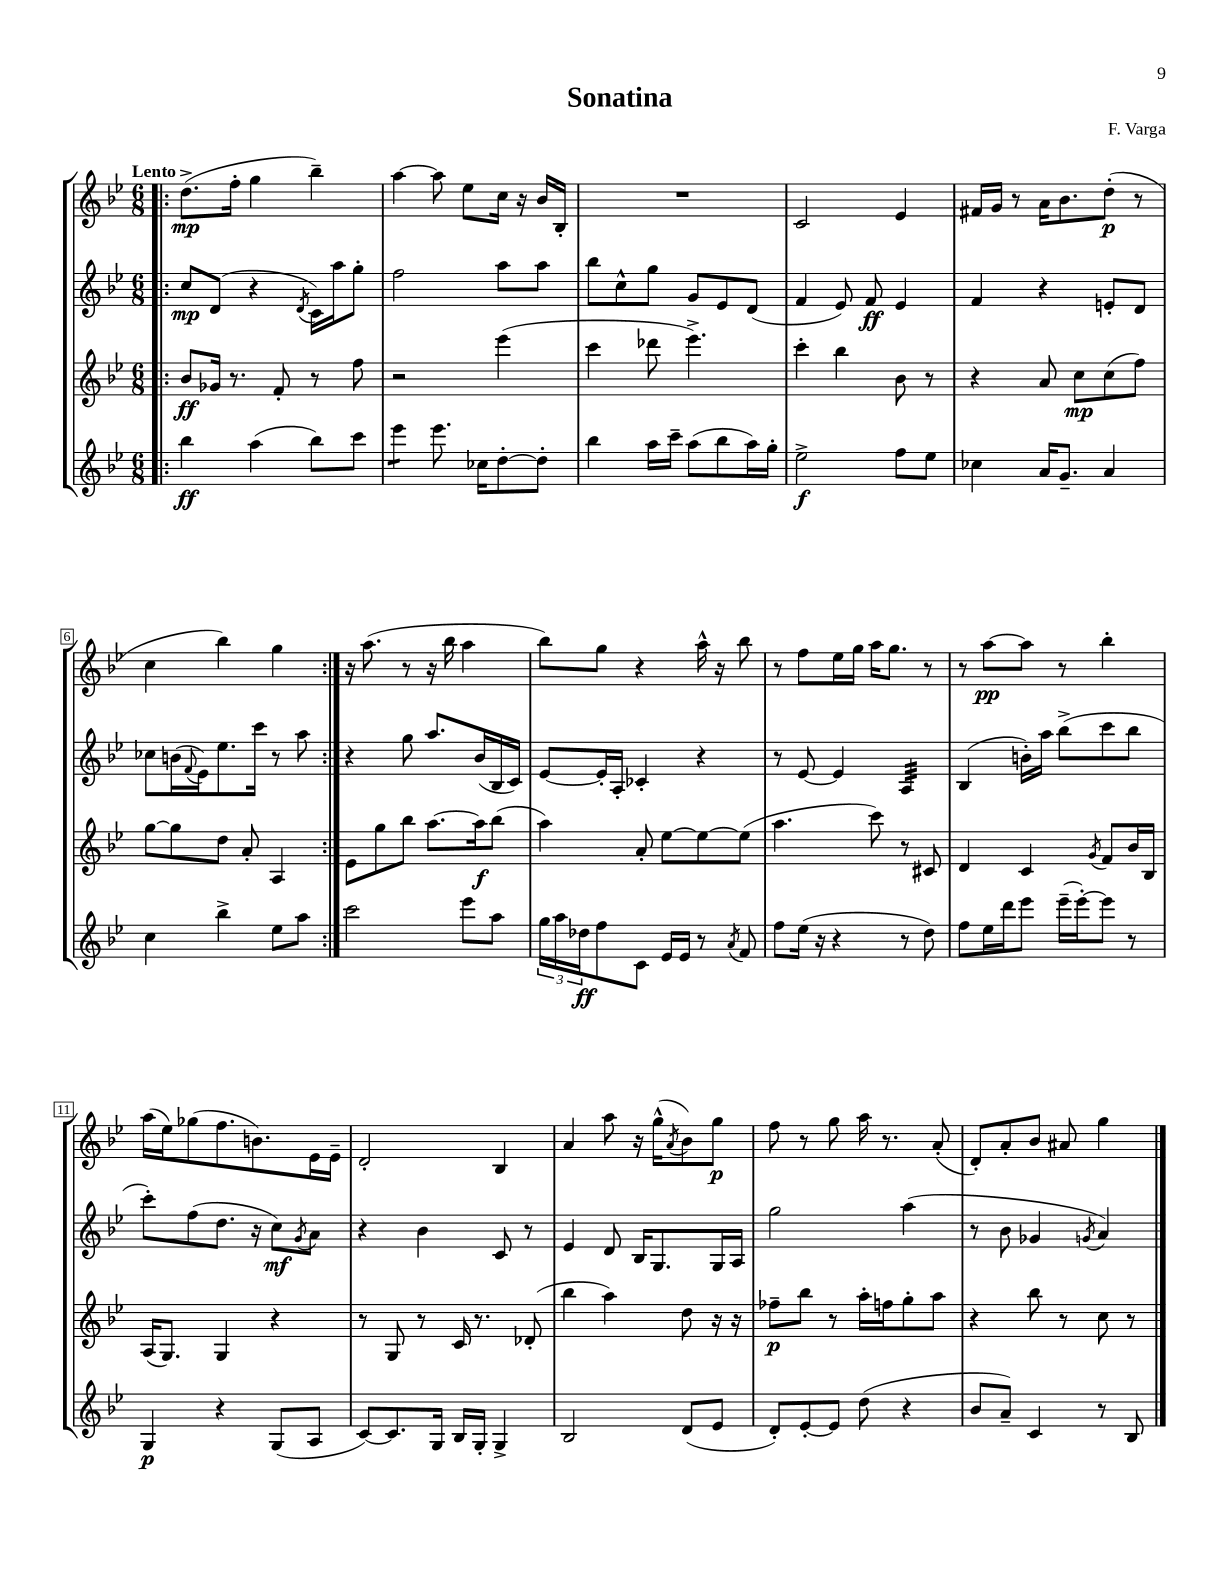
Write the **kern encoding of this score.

**kern	**kern	**kern	**kern
*staff4	*staff3	*staff2	*staff1
*clefG2	*clefG2	*clefG2	*clefG2
*k[b-e-]	*k[b-e-]	*k[b-e-]	*k[b-e-]
*M6/8	*M6/8	*M6/8	*M6/8
=!|:	=!|:	=!|:	=!|:
4bb-\	8b-/L	8cc/L	(8.dd^\L
.	16g-/Jk	(8d/J	.
.	8.r	.	16ff'\Jk
(4aa\	.	4r	4gg\
.	8f'/	.	.
.	.	8qd/	.
8bb-\L)	8r	16c\LL)	4bb-~\)
.	.	16aa\J	.
8ccc\J	8ff\	8gg'\J	.
=	=	=	=
4eee-\	2r	2ff\	[4aa\
8.eee-\	.	.	8aa\]
.	.	.	8ee-\L
16cc-\LK	.	.	.
[8dd'\	(4eee-\	8aa\L	16cc\Jk
.	.	.	16r
8dd'\]J	.	8aa\J	16b-/LL
.	.	.	16B-'/JJ
=	=	=	=
4bb-\	4ccc\	8bb-\L	2.r
.	.	8cc^^\	.
16aa\LL	8ddd-\	8gg\J	.
16ccc~\JJ	.	.	.
(8aa\L	4.eee-^\)	8g/L	.
8bb-\	.	8e-/	.
16aa\L)	.	(8d/J	.
16gg'\JJ	.	.	.
=	=	=	=
2ee-^\	4ccc'\	4f/	2c/
.	4bb-\	8e-/)	.
.	.	8f/	.
8ff\L	8b-\	4e-/	4e-/
8ee-\J	8r	.	.
=	=	=	=
4cc-\	4r	4f/	16f#/LL
.	.	.	16g/JJ
.	.	.	8r
16a/LK	8a/	4r	16a\LK
8.g~/J	.	.	8.b-\
.	8cc\L	.	.
4a/	(8cc\	8e'/L	(8dd'\J
.	8ff\J)	8d/J	8r
=	=	=	=
4cc\	[8gg\L	8cc-\L	4cc\
.	8gg\]	(16b\L	.
.	.	8qqf/	.
.	.	16e-\J)	.
4bb-^\	8dd\J	8.ee-\	4bb-\)
.	8a'/	.	.
.	.	16ccc\Jk	.
8ee-\L	4A/	8r	4gg\
8aa\J	.	8aa\	.
=:|!	=:|!	=:|!	=:|!
2ccc\	8e-\L	4r	16r
.	.	.	(8.aa\
.	8gg\	.	.
.	8bb-\J	8gg\	8r
.	[8.aa\L	8.aa/L	16r
.	.	.	16bb-\
8eee-\L	.	.	4aa\
.	16aa\]k	(16b-/L	.
8aa\J	(8bb-\J	16B-/	.
.	.	16c/JJ)	.
=	=	=	=
24gg\LL	4aa\)	[8e-/L	8bb-\L)
24aa\	.	.	.
24dd-\J	.	.	.
8ff\	.	16e-'/]L	8gg\J
.	.	16A'/JJ	.
8c\J	8a'/	4c-'/	4r
16e-/LL	[8ee-\L	.	.
16e-/JJ	.	.	.
8r	8ee-\_	4r	16aa^^\
.	.	.	16r
8qa/	.	.	.
8f/	(8ee-\]J	.	8bb-\
=	=	=	=
8ff\L	4.aa\	8r	8r
(16ee-\Jk	.	[8e-/	8ff\L
16r	.	.	.
4r	.	4e-/]	16ee-\L
.	.	.	16gg\JJ
.	8ccc\)	.	16aa\LK
.	.	.	8.gg\J
8r	8r	4A/	.
8dd\)	8c#/	.	8r
=	=	=	=
8ff\L	4d/	(4B-/	8r
16ee-\L	.	.	[8aa\L
16ddd\J	.	.	.
8eee-\J	4c/	16b'\LL)	8aa\]J
.	.	16aa\JJ	.
(16eee-~\LL	.	(8bb-^\L	8r
[16eee-'\J)	.	.	.
.	8qg/	.	.
8eee-\]J	8f/L	8ccc\	4bb-'\
8r	16b-/L	8bb-\J	.
.	16B-/JJ	.	.
=	=	=	=
4G/	(16A/LK	8ccc'\L)	(16aa\LL
.	8.G/J)	.	16ee-\J)
.	.	(8ff\	(8gg-\
4r	4G/	8.dd\J	8.ff\
.	.	16r	8.b\)
(8G/L	4r	8cc\L)	.
.	.	8qg/	.
8A/J	.	8a\J	16e-\L
.	.	.	16e-~\JJ
=	=	=	=
[8c/L)	8r	4r	2d'/
8.c/]	8G/	.	.
.	8r	4b-\	.
16G/Jk	.	.	.
16B-/LL	16c/	.	.
16G'/JJ	8.r	.	.
4G^/	.	8c/	4B-/
.	(8d-'/	8r	.
=	=	=	=
2B-/	4bb-\	4e-/	4a/
.	4aa\)	8d/	8aa\
.	.	16B-/LK	16r
.	.	8.G/	(16gg^^\LK
.	.	.	8qa/
(8d/L	8dd\	.	8b-\)
8e-/J	16r	16G/L	8gg\J
.	16r	16A/JJ	.
=	=	=	=
8d'/L)	8ff-~\L	2gg\	8ff\
[8e-'/	8bb-\J	.	8r
8e-/]J	8r	.	8gg\
(8dd\	16aa'\LL	.	16aa\
.	16ff\J	.	8.r
4r	8gg'\	(4aa\	.
.	8aa\J	.	(8a'/
=	=	=	=
8b-/L	4r	8r	8d'/L)
8a~/J)	.	8b-\	8a'/
4c/	8bb-\	4g-/	8b-/J
.	8r	.	8a#/
.	.	8qg/	.
8r	8cc\	4a/)	4gg\
8B-/	8r	.	.
==	==	==	==
*-	*-	*-	*-
